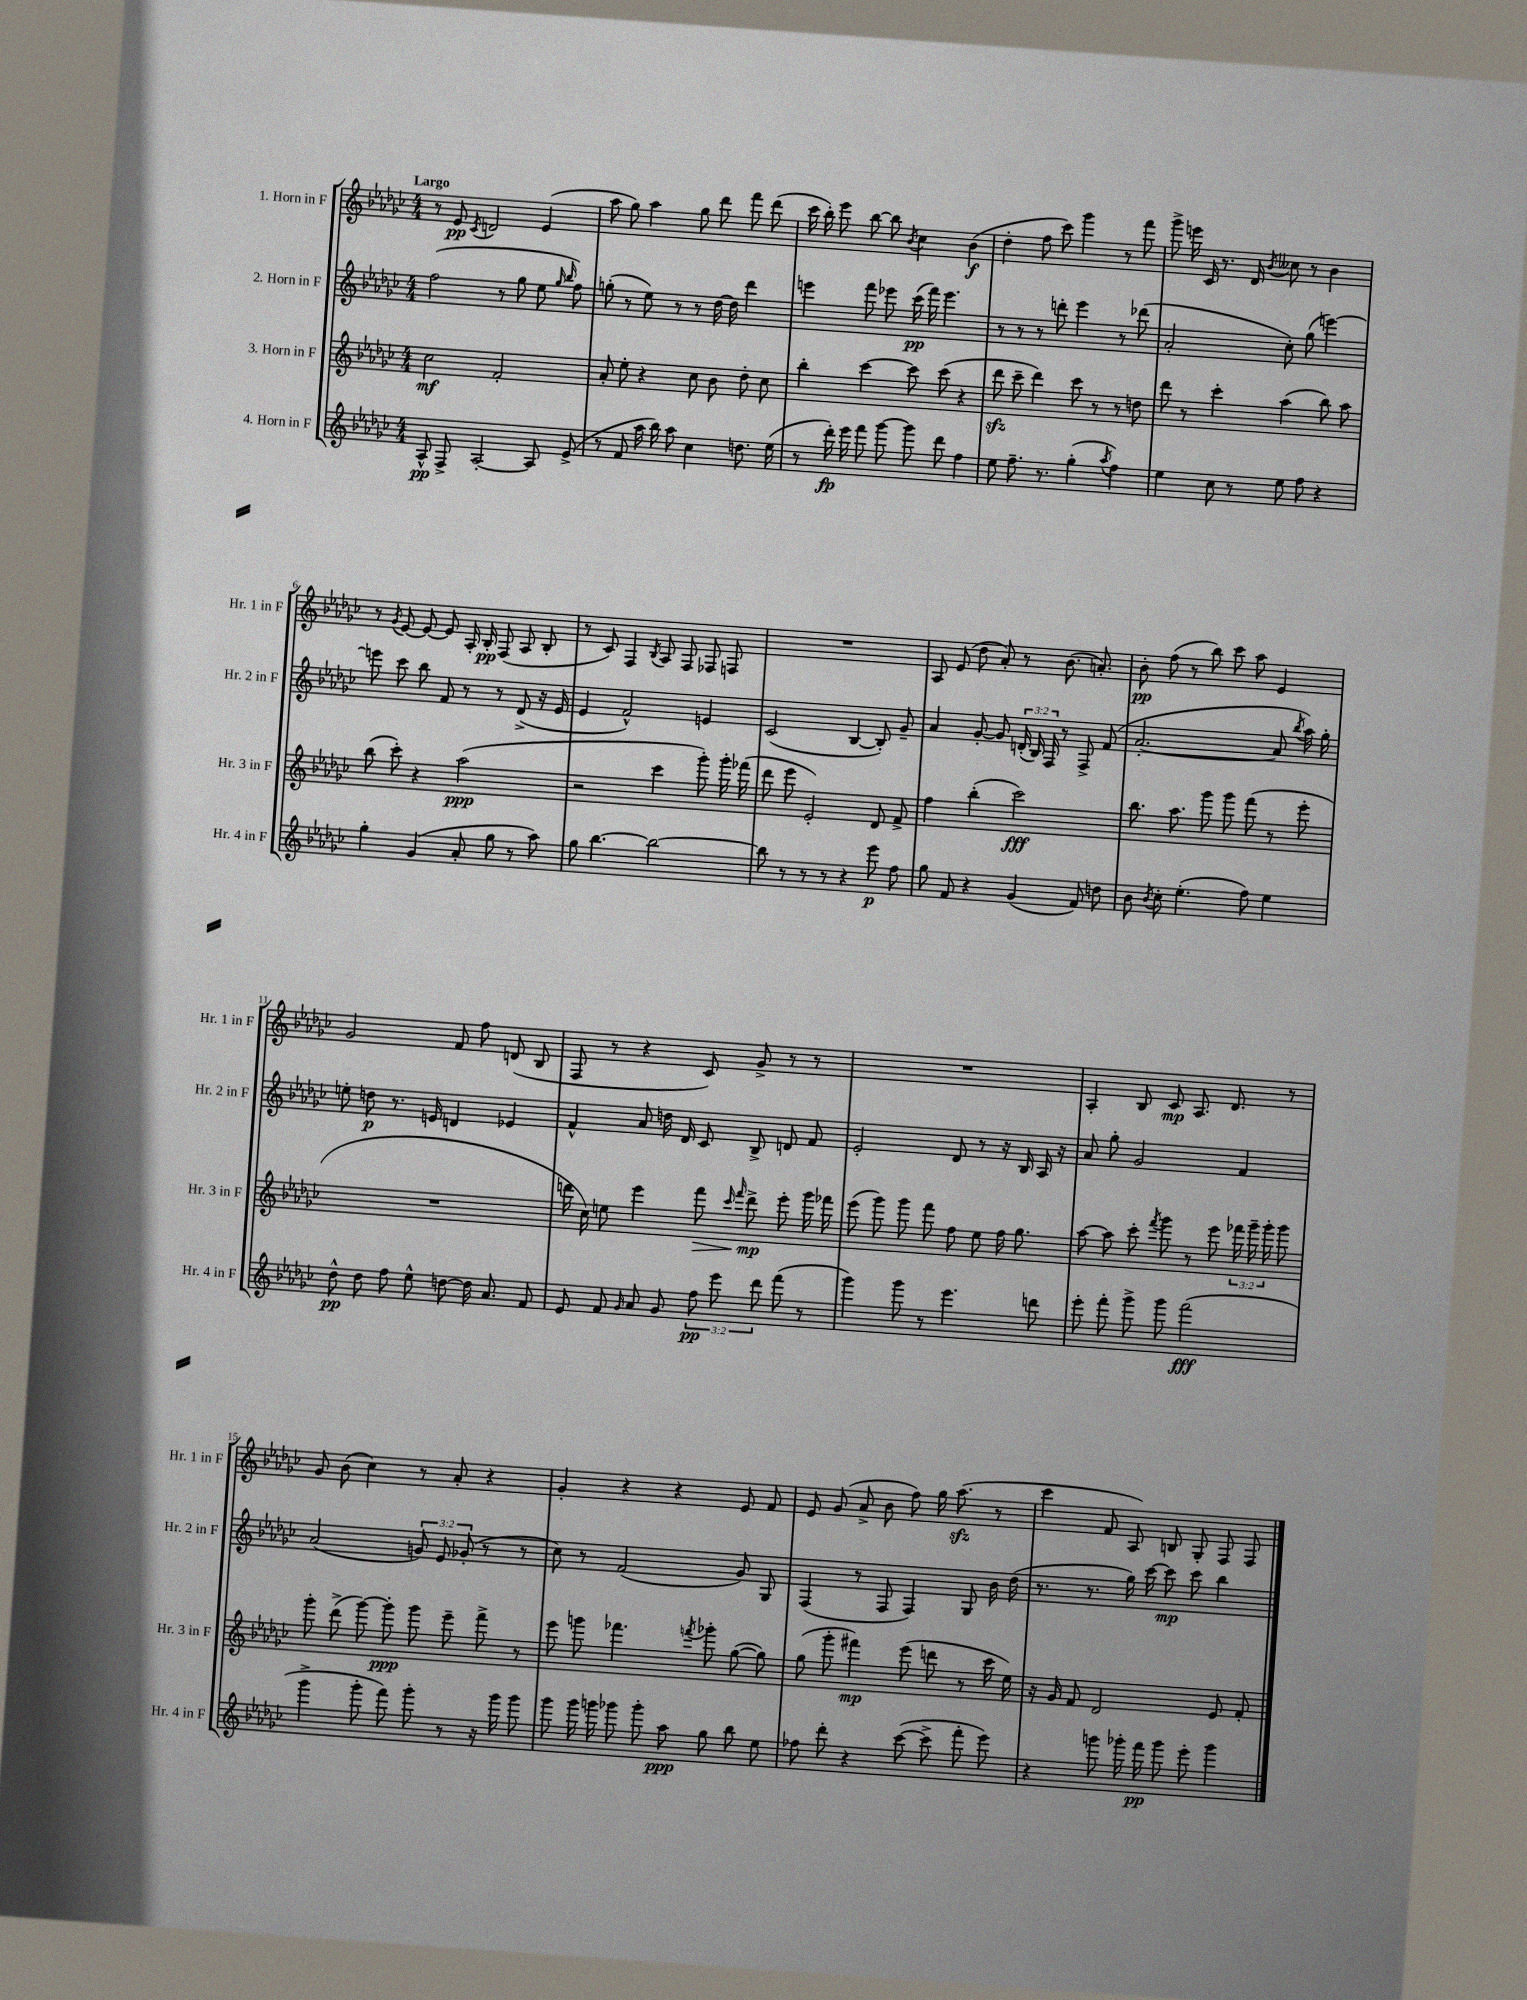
<<
\new StaffGroup <<
\new Staff = "s0" \with { instrumentName = "1. Horn in F" shortInstrumentName = "Hr. 1 in F" } {
    \clef treble \key ges \major \numericTimeSignature \time 4/4 \tempo "Largo"
    \autoBeamOff r8 ees'8\pp \acciaccatura { ces'8 } d'2 ees'4( |
    aes''8 ges''8) aes''4 ges''8 des'''8 f'''8 des'''8( |
    ces'''16 bes''16-.) ees'''8 bes''8~ bes''8 \acciaccatura { bes'8 } ces''4 bes'4\f( |
    des''4-. f''8 ces'''8) ges'''4 r8 f'''8 |
    ges'''8-> e'''16 ces'16 r8. des'16 \acciaccatura { bes'8 } ceses''8 r8 bes'4 |
    r8 \acciaccatura { ges'8 } ees'8~ ees'8~ ees'8 aes16-. bes16-.\pp f8( aes8 bes8-. |
    r8 ces'8) f4 \acciaccatura { bes8 } aes8 f8 fes8 f8 |
    R1 |
    aes8 ees'8( des''8 aes'8-.) r8 bes'8.( a'8.-.) |
    bes'8-.\pp f''8( r8 bes''8) ces'''8 aes''8 ees'4 |
    ges'2 f'8 f''8 d'8( bes8 |
    f8 r8 r4 ces'8) ges'8-> r8 r8 |
    R1 |
    aes4-. bes8 ces'8\mp aes8. des'8. r8 |
    ges'8 bes'8( ces''4) r8 aes'8-. r4 |
    ges'4-. r4 r4 ees'8 f'8 |
    ees'8 ges'8( aes'8-> bes'8 f''8) ges''16 aes''8.\sfz( r8 |
    ces'''4 f'8 aes8) b8 ges8-. f8 f8 \bar "|." |
}
\new Staff = "s1" \with { instrumentName = "2. Horn in F" shortInstrumentName = "Hr. 2 in F" } {
    \clef treble \key ges \major \numericTimeSignature \time 4/4 \override Staff.TupletNumber.text = #tuplet-number::calc-fraction-text
    \autoBeamOff f''2( r8 ges''8 ees''8 \grace { ges''16 bes''16 } f''8) |
    g''8-.( r8 ees''8) r8 r8 des''16~ des''16 des'''4 |
    e'''4 f'''8 ees'''8 ces'''16\pp( f'''16) ees'''4. |
    r8 r8 r8 d'''8-. ees'''4 r8 des'''8( |
    aes'2-. ces''8-.) ges''8( e'''4~) |
    e'''8 ces'''8 bes''8 f'8 r8 r8 des'8->( r16 ees'16 |
    ees'4 f'2-^) e'4 |
    ces'2( bes4~ bes8-.) ges'8-- |
    aes'4 ges'8~-. ges'8 \tuplet 3/2 { d'16-.( bes16) f16 } r8 f8-> f'8( |
    aes'2.~-. aes'8 \acciaccatura { bes''8 } aes''16) ges''16-. |
    e''8-. d''8\p r8. e'16 d'4 ees'4 |
    f'4-^ aes'8 d''16 des'16 ces'8 bes8-> d'8 f'8 |
    ees'2-. des'8 r8 r16 bes16 aes16 r16 |
    aes'8 ges''8-. ges'2 f'4 |
    aes'2( \tuplet 3/2 { g'8) ees'8 ges'8-.( } r8 r8 |
    ces''8) r8 f'2( ges'8) ges8 |
    f4( r8 f8 f4) ges8 bes'16 des''16( |
    r8. r8. ges''16) ces'''16~ ces'''8\mp ces'''8 bes''4 \bar "|." |
}
\new Staff = "s2" \with { instrumentName = "3. Horn in F" shortInstrumentName = "Hr. 3 in F" } {
    \clef treble \key ges \major \numericTimeSignature \time 4/4 \override Staff.TupletNumber.text = #tuplet-number::calc-fraction-text
    \autoBeamOff ces''2\mf f'2-. |
    aes'8-. ees''8-. r4 ces''8 bes'8 des''8-. ces''8 |
    bes''4-. ces'''4~ ces'''8 ces'''8( r4 |
    des'''8\sfz ces'''8-- des'''4) ces'''8 r8 r8 d''8 |
    des'''8 r8 ces'''4-. aes''4( bes''8) aes''8 |
    bes''8( ces'''8-.) r4 aes''2\ppp( |
    r2 ces'''4 ges'''8-.) ges'''16-. fes'''16( |
    des'''8 ees'''8 ees'2-.) des'8 f'8-> |
    f''4 bes''4-.( ces'''2\fff) |
    bes''8. aes''8. ges'''8 ges'''8 f'''8( r8 ees'''8-. |
    R1 |
    d'''16 ces''16) e''8 ees'''4 f'''8\> \grace { ces'''16 f'''16 } d'''8->\mp\! ees'''8-. ges'''16 fes'''16 |
    ees'''8( ges'''8) ges'''8 f'''8 f''8 ees''8 f''16 ges''8. |
    aes''8~ aes''8 ces'''8-. \acciaccatura { f'''8 } ges'''8 r8 ees'''8 \tuplet 3/2 { fes'''16 ges'''16-- ges'''16-. } ges'''8 |
    ges'''8-. des'''8->( ges'''8~) ges'''8-.\ppp ges'''8 ees'''8-- f'''8-> r8 |
    ees'''8 g'''8 fes'''4. \acciaccatura { f'''8 } ges'''8-. ges''8~( ges''8) |
    ges''8( ges'''8-. fis'''4\mp) ees'''8( d'''8 r8 ces'''16 ees''16) |
    r16 ges'16 f'8 des'2 ees'8 f'8-. \bar "|." |
}
\new Staff = "s3" \with { instrumentName = "4. Horn in F" shortInstrumentName = "Hr. 4 in F" } {
    \clef treble \key ges \major \numericTimeSignature \time 4/4 \override Staff.TupletNumber.text = #tuplet-number::calc-fraction-text
    \autoBeamOff aes8-^\pp f8-> aes2~-. aes8 ees'8->( |
    r8 f'8 aes''16 bes''16) aes''8 ces''4 d''8. ees''16( |
    r8 des'''16-.\fp) ees'''16 f'''8 ges'''8~ ges'''8 des'''8 f''4 |
    ees''8 f''8.-- r8. ges''4-.( \acciaccatura { aes''8 } f''4) |
    ees''4 ces''8 r8 ees''8 f''8 r4 |
    ges''4-. ges'4( aes'8-. ges''8 r8 aes''8) |
    ges''8 bes''4.~ bes''2~ |
    bes''8 r8 r8 r8 r4 ees'''8\p f''8 |
    ges''8 f'8 r4 ges'4( f'8) d''8 |
    bes'8 \acciaccatura { bes'8 } ces''8-. ees''4.-.( f''8) ees''4 |
    des''8-^\pp des''8 f''8 ees''8-^ d''8~ d''16 aes'8. f'8 |
    ees'8 f'8 \grace { ges'16 } aes'8 ges'8 \tuplet 3/2 { f''8\pp ees'''8 des'''8 } f'''8( r8 |
    ges'''4) ges'''8 r8 ees'''4. d'''8 |
    ees'''8-. f'''8-. ges'''8-> ges'''8 f'''2\fff( |
    ges'''4-> ges'''8-. f'''8) ges'''8-. r8 r16 ges'''16 ges'''8 |
    ges'''8 ges'''16 g'''16 ges'''8 ges'''8-. aes''8\ppp ges''8 bes''8 ees''8 |
    fes''8 des'''8-. r4 ces'''8~( ces'''8-> f'''8-. ees'''8) |
    r4 g'''8 ges'''16-. f'''16\pp ges'''8 ees'''8-. ges'''4 \bar "|." |
}
>>
>>
